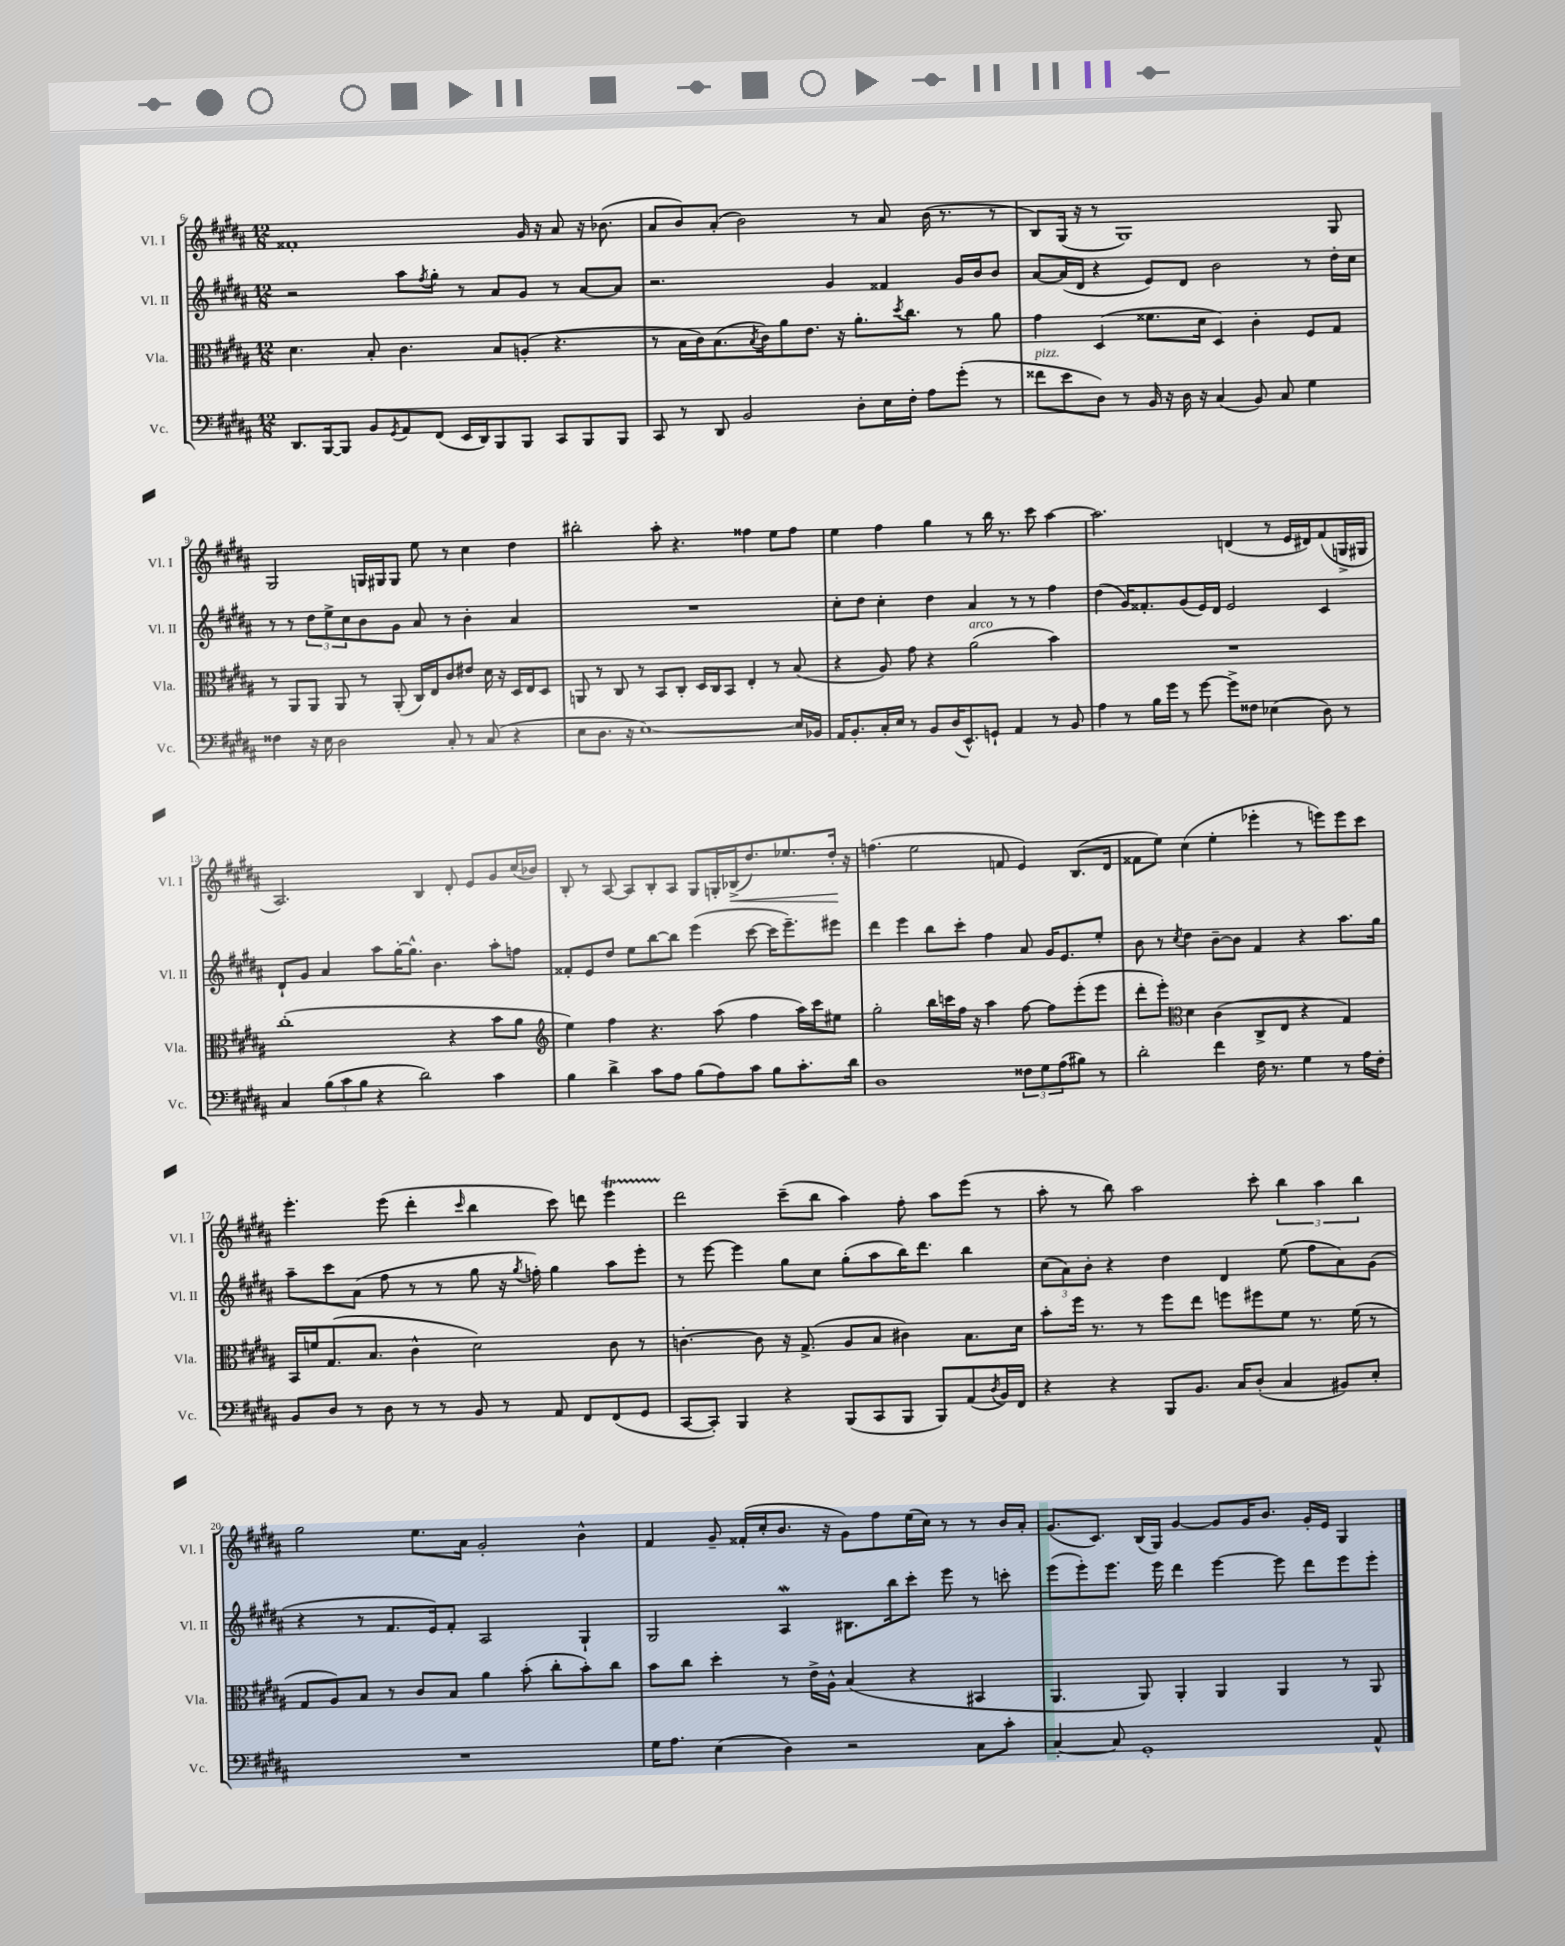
<<
\new StaffGroup <<
\new Staff = "s0" \with { instrumentName = "Vl. I" shortInstrumentName = "Vl. I" } {
    \clef treble \key b \major \numericTimeSignature \time 12/8
    fisis'1-. gis'16 r16 ais'8 r16 bes'8.( |
    ais'8 b'8) ais'8-.( b'2) r8 ais'8 b'16( r8. r8 |
    b8) gis16( r16 r8 gis1) gis8 |
    gis2 g16 gis16 gis8 e''8 r8 cis''4 dis''4 |
    bis''2-. ais''8-. r4. fisis''4 e''8 fisis''8 |
    e''4 fis''4 gis''4 r8 b''16 r8. cis'''8 ais''4~ |
    ais''2. d'4( r8 e'16 dis'16) fis'8( g16-> gis16 |
    ais2.) b4 dis'8-. e'8 gis'8 cis''16( bes'16) |
    b8-. r8 ais8~ ais8 b8-. ais8 gis8 g16-. bes16->\<( dis''8.) ees''8. dis''16-.\! r16 |
    f''4.( e''2 f'8 e'4) b8.( dis'16 |
    fisis'8 e''8) cis''4( e''4-. ees'''4-. r8 e'''8) e'''8 cis'''8 |
    e'''4.-. e'''8( dis'''4-. \grace { cis'''16 } b''4 cis'''8) d'''8 e'''4\startTrillSpan |
    dis'''2\stopTrillSpan cis'''8--( b''8 ais''4) fis''8-. ais''8 e'''8( r8 |
    ais''8-. r8 b''8) ais''2 cis'''8-. \tuplet 3/2 { b''4 ais''4 b''4 } |
    gis''2 e''8. ais'16 gis'2-. b'4-^ |
    fis'4 gis'8-- fisis'16-.( cis''16-. b'8. r16 gis'8) fis''8 e''16( cis''16) r8 r8 b'16 ais'16-. |
    gis'8.( cis'8.) b16( gis16) gis'4~ gis'8 gis'16 b'8. gis'16-. e'16 gis4 \bar "|." |
}
\new Staff = "s1" \with { instrumentName = "Vl. II" shortInstrumentName = "Vl. II" } {
    \clef treble \key b \major \numericTimeSignature \time 12/8
    r2 ais''8 \acciaccatura { fis''8 } gis''8-. r8 ais'8 gis'8 r8 ais'8~ ais'8 |
    r2. gis'4 fisis'4 gis'16 b'16 b'8 |
    ais'8~ ais'16( dis'16 r4 e'8) dis'8 b'2 r8 dis''16-. cis''16 |
    r8 r8 \tuplet 3/2 { dis''8 e''8-> cis''8 } b'8 gis'8 ais'8 r8 b'4-. ais'4 |
    R1. |
    cis''8-. dis''8 cis''4-. dis''4 ais'4 r8 r8 fis''4 |
    dis''4( gis'16) fisis'8.-. gis'8( e'16) dis'16 e'2 cis'4 |
    dis'8-! gis'8 ais'4 ais''8 gis''16~-. gis''8.-^ b'4. ais''8-. f''8 |
    fisis'8-. e'8 dis''8 e''8 b''8~ b''8 e'''4( cis'''8~ cis'''16 e'''8.--) eis'''8 |
    dis'''4 e'''4 b''8 cis'''8-. fis''4 ais'8 gis'16 e'8. e''8-. |
    b'8 r8 \acciaccatura { cis''8 } dis''4 b'8~-- b'8 fis'4 r4 ais''8. gis''16 |
    ais''8-- cis'''8 ais'8( fis''8 r8 r8 gis''8 r16 \acciaccatura { gis''8 } f''16-.) gis''4 ais''8 e'''8-. |
    r8 e'''8~ e'''4 gis''8 cis''8 gis''8-.( ais''8 b''16) dis'''8. b''4 |
    \tuplet 3/2 { cis''8( ais'8) b'8-. } r4 dis''4 dis'4 e''8( fis''8 ais'8) gis'8( |
    r4 r8 fis'8. e'16) fis'8-. ais2 gis4-! |
    gis2 ais4\mordent bis8. b''16 cis'''8-. e'''8 r8 c'''8-. |
    e'''8( e'''8-.) e'''8. e'''16 dis'''4 e'''4~ e'''8 dis'''8 e'''8 e'''8-. \bar "|." |
}
\new Staff = "s2" \with { instrumentName = "Vla." shortInstrumentName = "Vla." } {
    \clef alto \key b \major \numericTimeSignature \time 12/8
    dis'4. b8-. cis'4. b8 a8-.( r4. |
    r8 b16 cis'16) b8.( \acciaccatura { b8 } cis'16) ais'8 e'8. r16 ais'8.-. \acciaccatura { dis''8 } cis''8. r8 ais'8 |
    gis'4 dis4( fisis'8. dis'16 dis4) cis'4-. fis8 gis8 |
    r8 ais,8 ais,8 ais,8 r8 ais,8-.( cis16) e16 cis'8 eis'8 dis'16 r16 dis16 e16 dis8 |
    a,8 r8 cis8 r8 b,8 cis8-. dis16 cis16 b,8 e4-. r8 b8( |
    r4 ais8) gis'8 r4 ais'2^\markup { \italic "arco" }( b'4) |
    R1. |
    cis''1-.( r4 b'8 ais'8 |
    \clef treble e''4) fis''4 r4. ais''8( fis''4 ais''16) cis'''16 eis''8 |
    gis''2-. b''16 c'''16 fis''16 r16 ais''4 fis''8~ fis''8 e'''8-.( e'''8 |
    dis'''8-. e'''8-.) \clef alto dis'4 cis'4( cis8-> e8 r4 gis4) |
    b,16 f'16 gis8.( b8. cis'4-^ dis'2) cis'8 r8 |
    c'4.~-. c'8 r16 gis8.->( ais8 b8 cis'4) b8. dis'16 |
    b'8-. fis''16 r8. r8 fis''8 e''8 f''8 fis''8 fis'8 r8. fis'16( r8 |
    gis8 ais8) b8 r8 cis'8 b8 ais'4 b'8-.( cis''8-. b'8-.) cis''8 |
    b'8 cis''8 dis''4-. r8 e'16-> ais16-^ b4( r4 bis,4 |
    ais,4. ais,8) ais,4-. ais,4 ais,4 r8 ais,8 \bar "|." |
}
\new Staff = "s3" \with { instrumentName = "Vc." shortInstrumentName = "Vc." } {
    \clef bass \key b \major \numericTimeSignature \time 12/8
    dis,8. b,,16~ b,,8 b,8 \acciaccatura { gis,8 } ais,8 fis,8( e,16 dis,16) b,,8 b,,8 cis,8 b,,8 b,,8 |
    cis,8 r8 dis,8 b,2 dis8-. e16 fis16-. ais8 gis'8-.( r8 |
    fisis'8^\markup { \italic "pizz." } e'8 dis8) r8 b,16 r16 dis16 r16 cis4( b,8) cis8 gis4 |
    fisis4 r16 e16 dis2 cis8-. r8 cis8( r4 |
    e8 dis8. r16 e1~) e16 bes,16 |
    ais,16 b,8.-. cis16-. e16 r8 b,8 dis16( e,8.-^) g,8-! ais,4 r8 b,8 |
    ais4 r8 b16 gis'16 r8 gis'8~ gis'8-> fisis8 ees4( dis8) r8 |
    cis4 \tuplet 3/2 { b8( cis'8 b8 } r4 dis'2) cis'4 |
    b4 dis'4-> cis'8 ais8 b8( ais8) cis'8 b8 cis'8.-. dis'16 |
    dis1 \tuplet 3/2 { fisis8 gis8 ais8( } bis8) r8 |
    dis'2-. fis'4 fis16 r8. gis4 r8 ais16 fis16-. |
    b,8 dis8 r8 dis8 r8 r8 b,8 r8 ais,8 fis,8 fis,8( gis,8 |
    cis,8~ cis,8-.) b,,4 r4 b,,8( cis,8 b,,8 b,,8) ais,8( \acciaccatura { dis8 } b,16) fis,16 |
    r4 r4 b,,8 b,8. cis16 dis8-.( cis4 bis,8) e8-. |
    R1. |
    gis16 ais8. e4( dis4) r2 cis8 cis'8-. |
    cis4~-. cis8 gis,1-. ais,8-^ \bar "|." |
}
>>
>>
\layout { \context { \Score currentBarNumber = #6 } }
